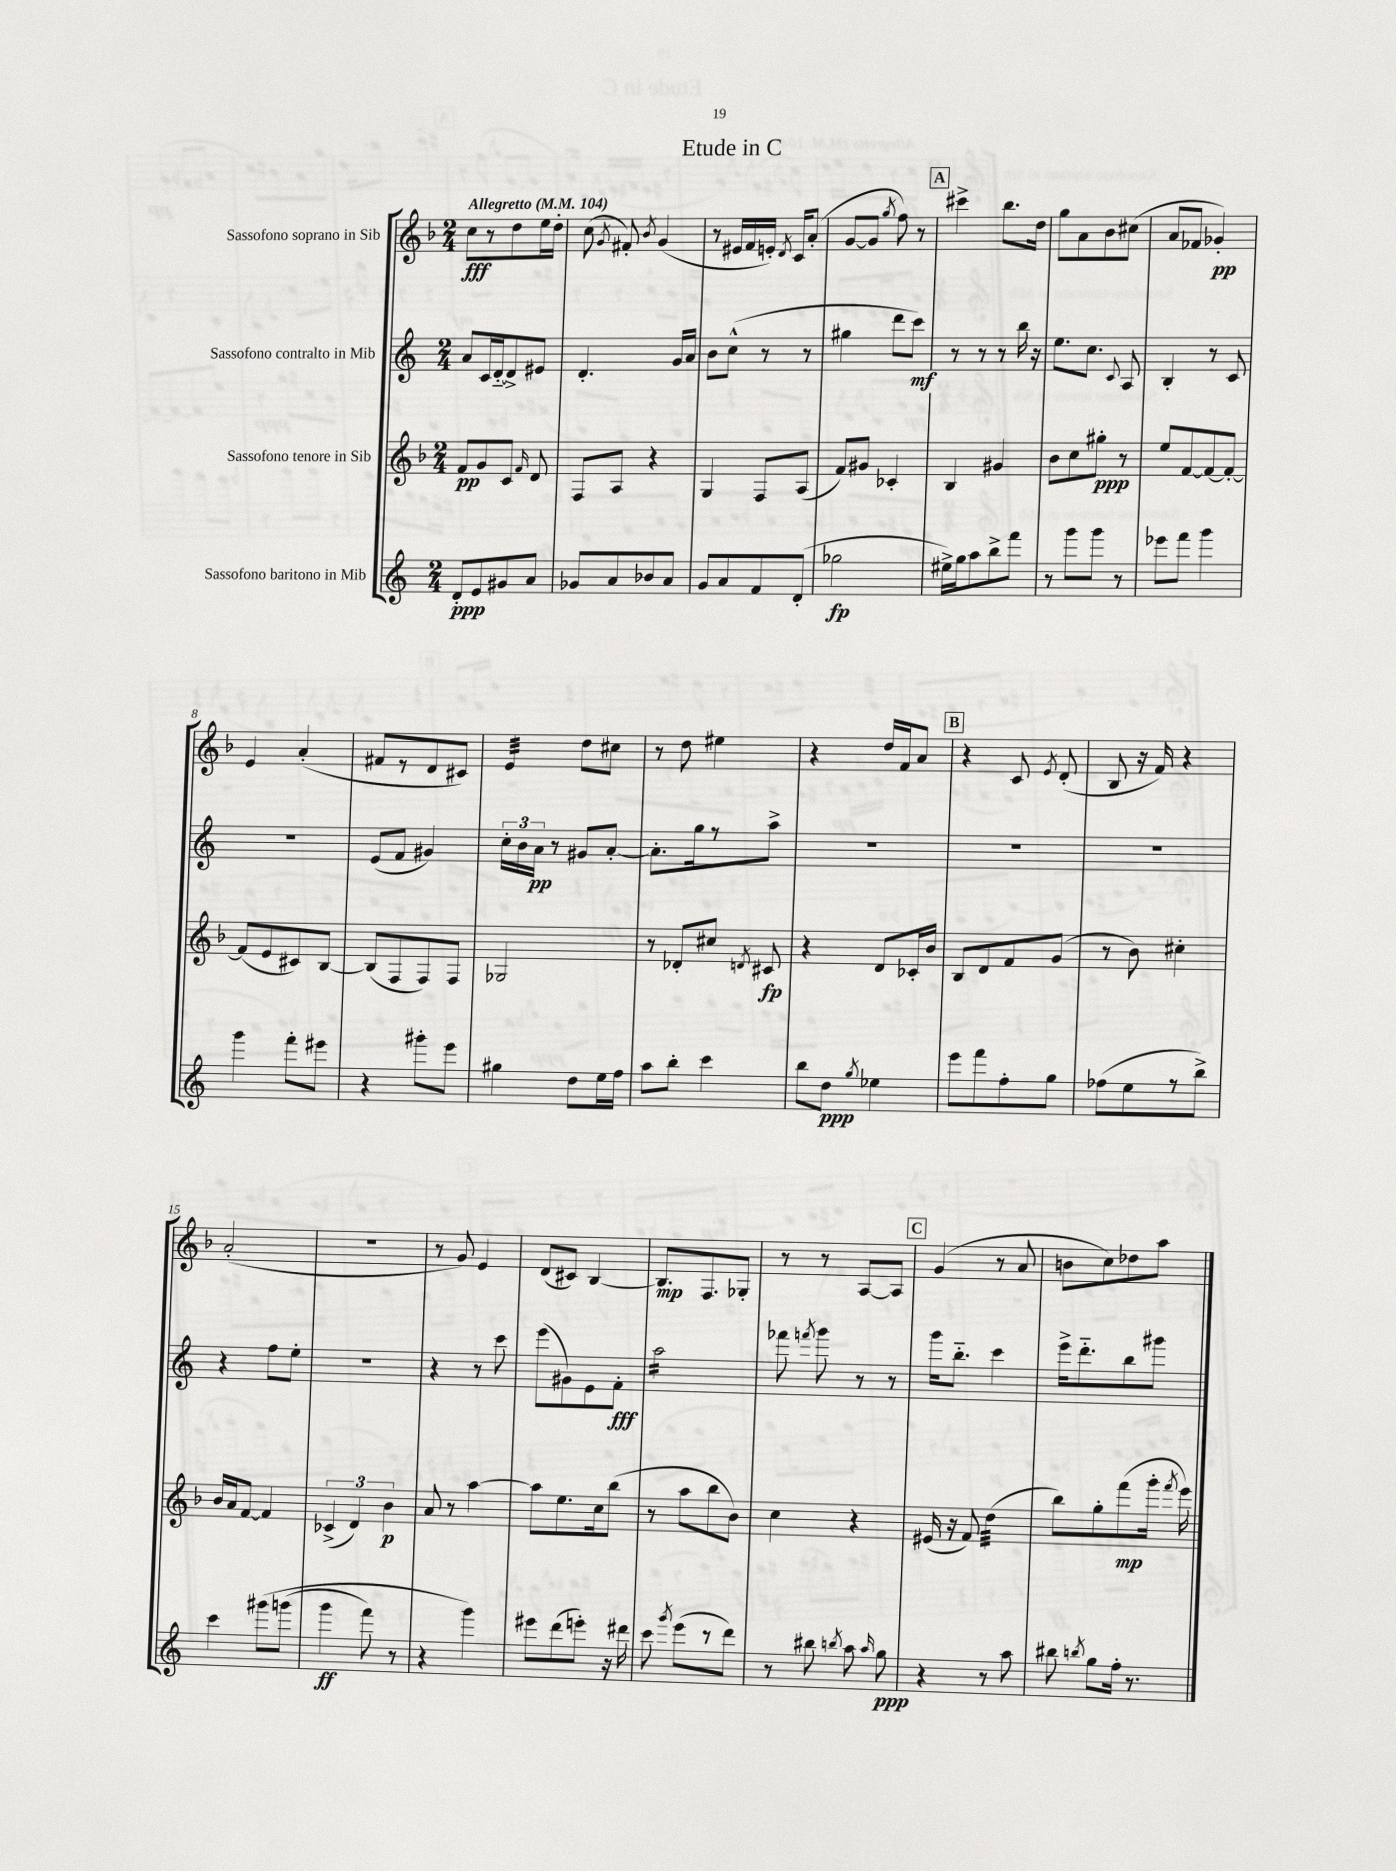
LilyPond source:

\header { title = "Etude in C" }
<<
\new StaffGroup <<
\new Staff = "s0" \with { instrumentName = "Sassofono soprano in Sib" } {
    \clef treble \key f \major \numericTimeSignature \time 2/4 \tempo "Allegretto" 4 = 104
    \autoBeamOff c''8[\fff r8 d''8 e''16 d''16]-. |
    c''8( \acciaccatura { g'8 } fis'8-.) \acciaccatura { bes'8 } g'4( |
    r8 eis'16[ f'16 e'16]-.) \acciaccatura { d'8 } c'16[ a'8]-.( |
    g'8[~ g'8] \acciaccatura { g''8 } f''8) r8 |
    \mark \markup { \box "A" } cis'''4-> bes''8.[ d''16] |
    g''8[ a'8 bes'8 cis''8]( |
    a'8[ fes'8] ges'4-.\pp) |
    e'4 a'4-.( |
    fis'8[ r8 d'8 cis'8]) |
    e'4:32 d''8[ cis''8] |
    r8 d''8 eis''4 |
    r4 d''16[ f'16 a'8] |
    \mark \markup { \box "B" } r4 c'8 \acciaccatura { e'8 } d'8-.( |
    bes8 r16 f'16) r4 |
    a'2-.( |
    R2 |
    r8 g'8) e'4 |
    d'8[( cis'8]) bes4~ |
    bes8.[\mp f8. ges8]-. |
    r8 r8 a8[~ a8] |
    \mark \markup { \box "C" } g'4( r8 a'8 |
    b'8[ c''8) des''8 a''8] \bar "|." |
}
\new Staff = "s1" \with { instrumentName = "Sassofono contralto in Mib" } {
    \clef treble \key c \major \numericTimeSignature \time 2/4
    \autoBeamOff a'8[ c'16 d'16~-_ d'8-> eis'8] |
    d'4.-. g'16[ a'16] |
    b'8[ c''8]-^( r8 r8 |
    gis''4 d'''8[ c'''8]\mf) |
    \mark \markup { \box "A" } r8 r8 r8 b''16 r16 |
    e''8.[ c''8.] \appoggiatura { c'8 } a8 |
    b4-. r8 c'8 |
    R2 |
    e'8[( f'8] gis'4) |
    \tuplet 3/2 { c''16[-. b'16 a'16]\pp } r8 gis'8[ a'8]~-. |
    a'8.[-. g''16 r8 a''8]-> |
    R2 |
    \mark \markup { \box "B" } R2 |
    R2 |
    r4 f''8[ e''8]-. |
    r2 |
    r4 r8 c'''8 |
    e'''8[( gis'8) e'8 f'8]-.\fff |
    a''2:16 |
    fes'''8 \acciaccatura { f'''8 } g'''8 r8 r8 |
    \mark \markup { \box "C" } g'''16[ b''8.]-_ c'''4 |
    e'''16[-> d'''8.-_ b''8 gis'''8] \bar "|." |
}
\new Staff = "s2" \with { instrumentName = "Sassofono tenore in Sib" } {
    \clef treble \key f \major \numericTimeSignature \time 2/4
    \autoBeamOff f'8[\pp g'8 c'8] \grace { f'16 } d'8 |
    f8[ a8] r4 |
    g4 f8[ a8]( |
    f'8[) gis'8] ces'4-. |
    \mark \markup { \box "A" } bes4 gis'4 |
    bes'8[ c''8 gis''8]-.\ppp r8 |
    e''8[ f'8~ f'8~ f'8]~-. |
    f'8[( e'8 cis'8) bes8]~ |
    bes8[( f8 f8) f8] |
    ges2 |
    r8 des'8[-. cis''8] \acciaccatura { d'8 } cis'8\fp |
    r4 d'8[ ces'16-. bes'16] |
    \mark \markup { \box "B" } bes8[ d'8 f'8 g'8]( |
    r8 bes'8) cis''4-. |
    bes'16[ a'16 f'8]~ f'4 |
    \tuplet 3/2 { ces'4->( d'4) bes'4\p } |
    a'8 r8 a''4~ |
    a''8[ e''8. c''16 bes''8]( |
    r8 a''8[ bes''8 bes'8]) |
    c''4 r4 |
    \mark \markup { \box "C" } eis'16( r16 f'8) d''4:32( |
    bes''8[) g''8-. f'''8\mp( g'''16]-. \acciaccatura { f'''8 } e'''16) \bar "|." |
}
\new Staff = "s3" \with { instrumentName = "Sassofono baritono in Mib" } {
    \clef treble \key c \major \numericTimeSignature \time 2/4
    \autoBeamOff d'8[-.\ppp e'8 gis'8 a'8] |
    ges'8[ a'8 bes'8 a'8] |
    g'8[ a'8 f'8 d'8]-.( |
    ges''2\fp |
    \mark \markup { \box "A" } eis''16[->) g''16 a''8 b''8-> f'''8] |
    r8 g'''8[ g'''8] r8 |
    ees'''8[ f'''8] g'''4 |
    g'''4 f'''8[-. eis'''8] |
    r4 gis'''8[-. e'''8] |
    gis''4 d''8[ e''16 f''16] |
    a''8[ b''8]-. c'''4 |
    b''8[ d''8]\ppp \acciaccatura { g''8 } ees''4 |
    \mark \markup { \box "B" } e'''8[ f'''8 f''8-. g''8] |
    fes''8[( e''8 r8 b''8]->) |
    c'''4 gis'''8[\( g'''8]( |
    g'''4\ff f'''8) r8 |
    r4 g'''4\) |
    eis'''8[ d'''8( e'''8]-.) r16 dis'''16 |
    c'''8 \acciaccatura { g'''8 } e'''8[( r8 d'''8]) |
    r8 bis''8 \acciaccatura { b''8 } a''8 \grace { a''16 } g''8\ppp |
    \mark \markup { \box "C" } r4 r8 a''8 |
    bis''8 \acciaccatura { b''8 } g''8[ f''16]-. r8. \bar "|." |
}
>>
>>
